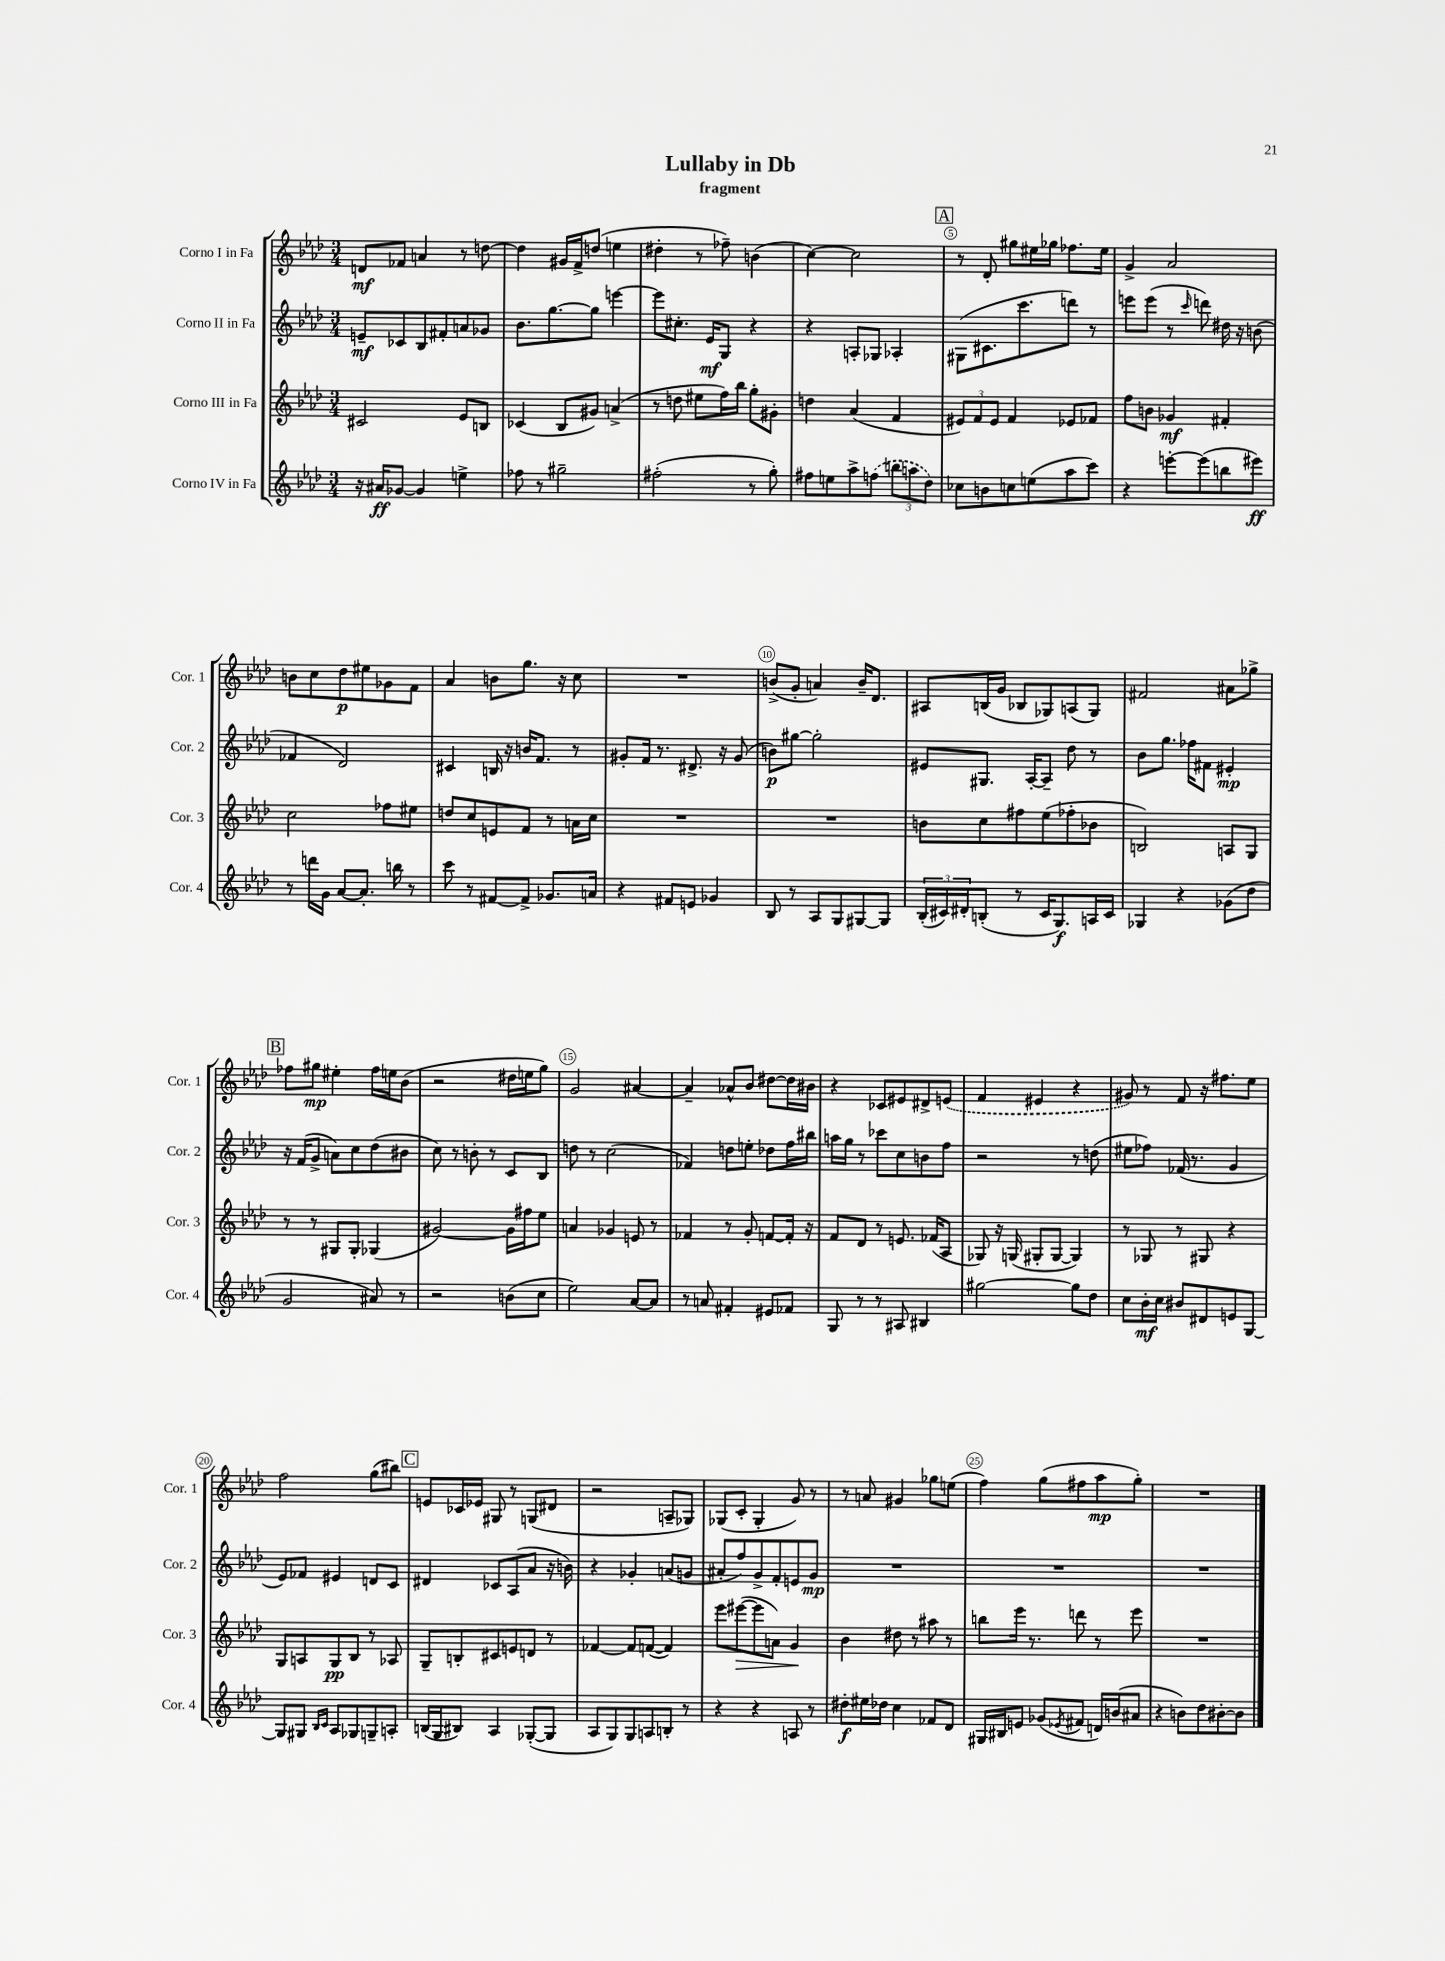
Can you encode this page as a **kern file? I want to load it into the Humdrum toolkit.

**kern	**kern	**kern	**kern
*staff4	*staff3	*staff2	*staff1
*clefG2	*clefG2	*clefG2	*clefG2
*k[b-e-a-d-]	*k[b-e-a-d-]	*k[b-e-a-d-]	*k[b-e-a-d-]
*M3/4	*M3/4	*M3/4	*M3/4
16r	2c#/	8e~/L	8d/L
16a#/LK	.	.	.
[8g-/J	.	8c-/	8f-/J
4g-/]	.	8B-/	4a/
.	.	8f#'/	.
4ee^\	8e-/L	8a/	8r
.	8B/J	8g-/J	[8dd\
=	=	=	=
8ff-\	(4c-/	8.b-\L	4dd\]
8r	.	.	.
.	.	[8.gg\	.
2gg#~\	8B-/L	.	16g#/LL
.	.	.	16f^/J
.	8g#/J)	8gg\]J	(8dd/J
.	(4a^/	[4eee\	4ee\
=	=	=	=
(2ff#'\	8r	8eee\]L	4dd#'\
.	8dd\	8.cc#'\J	.
.	8ee#\L	.	8r
.	.	16e-/LK	.
.	16ff\L)	8G/J	8ff-~\)
.	16bb-\JJ	.	.
8r	8gg'\L	4r	(4b\
8gg'\)	8g#'\J	.	.
=	=	=	=
8ff#\L	4dd\	4r	[4cc\)
8ee\	.	.	.
8aa-^\	(4a-/	8A'/L	2cc\]
(8ff\J	.	8G-/J	.
12bb\L	4f/	4A-'/	.
12aa\	.	.	.
12dd-\J)	.	.	.
=	=	=	=
8cc-\L	12e#/L)	(8G#\L	8r
.	12f/	.	.
8b\	.	8.c#\	8d-'/
.	12e#/J	.	.
8cc\	4f/	.	8gg#\L
.	.	8.ccc\	.
(8ee\	.	.	16ee#\L
.	.	.	16gg-\JJ
8aa-\	8e-/L	8ddd\J)	8.ff-\L
8ccc\J)	8f-/J	8r	.
.	.	.	16ee#\Jk
=	=	=	=
4r	8ff\L	8eee\L	4g^/
.	8b\J	(8eee\J	.
[8eee'\L	4g-/	8r	2a-/
.	.	16qqccc/	.
(8eee\]	.	8ddd\)	.
8bb\	4f#'/	16dd#\	.
.	.	16r	.
8eee#\J)	.	(8b\	.
=	=	=	=
8r	2cc\	4f-/	8b\L
16ddd\LL	.	.	8cc\
16g\JJ	.	.	.
[8a-/L	.	2d-/)	8dd-\
8.a-'/]J	.	.	8ee#\
.	8ff-\L	.	8g-\
16bb\	.	.	.
8r	8ee#\J	.	8f\J
=	=	=	=
8ccc\	8dd/L	4c#/	4a-/
8r	8cc/	.	.
[8f#/L	8e/	16B/	8b\L
.	.	16r	.
8f#^/]J	8f/J	16b/LK	8.gg\J
.	.	8.f/J	.
8.g-/L	8r	.	.
.	.	.	16r
.	16a\LL	8r	8cc\
16a/Jk	16cc\JJ	.	.
=	=	=	=
4r	2.r	8g#'/L	2.r
.	.	16f/Jk	.
.	.	8.r	.
8f#/L	.	.	.
8e/J	.	8.d#^/	.
4g-/	.	.	.
.	.	16r	.
.	.	(8g#/	.
=	=	=	=
8B-/	2.r	8b\L)	(8b^/L
8r	.	[8gg#\J	8g'/J
8A-/L	.	2gg#'\]	4a/)
8G/	.	.	.
[8G#/	.	.	16b~/LK
.	.	.	8.d-/J
8G#/]J	.	.	.
=	=	=	=
(24B-'/LL	8b\L	8e#/L	8A#/L
24c#/)	.	.	.
24d#'/J	.	.	.
(8B'/J	8cc\	8.G#/J	(16B/L
.	.	.	16g/JJ
8r	8ff#\	.	8B-/L
.	.	[16A-'/LK	.
16c#/LK	(8ee-\	8A-~/]J	8G-/)
8.G/)	.	.	.
.	8ff-'\	8dd-\	(8A/
16A/L	8b-\J	8r	8G-/J)
16c#/JJ	.	.	.
=	=	=	=
4G-/	2B/)	8b-\L	2f#/
.	.	8.gg\J	.
4r	.	.	.
.	.	16ff-\LK	.
.	.	8f#\J	.
(8g-\L	8A/L	4e#'/	8a#\L
8dd-\J	8G/J	.	8gg-^\J
=	=	=	=
2g/	8r	16r	8ff-\L
.	.	(16f/LK	.
.	8r	8g^/J	8gg#\J
.	8G#/L	8a\L)	4ee#'\
.	8G#'/J	8cc\	.
8a#/)	(4G-/	(8dd-\	16ff-\LL
.	.	.	16ee\J
8r	.	8b#\J	(8b-\J
=	=	=	=
2r	[2g#/)	8cc\)	2r
.	.	8r	.
.	.	8b'\	.
.	.	8r	.
(8b\L	16g#\]LL	8c/L	16dd#\LL
.	16ff#\J	.	16ee\J
8cc\J	8ee-\J	8B-/J	8gg\J)
=	=	=	=
2ee-\)	4a/	8dd\	2g/
.	.	8r	.
.	4g-/	(2cc\	.
[8a-/L	8e/	.	[4a#/
8a-/]J	8r	.	.
=	=	=	=
8r	4f-/	4f-/)	4a#~/]
8a/	.	.	.
4f#'/	8r	8dd\L	8a-^^/L
.	8g'/	8ee'\J	8b-/J
8e#/L	[8f/L	8dd-\L	[8dd#\L
8f-/J	16f'/]Jk	16ff\L	16dd#\]L
.	16r	16bb#\JJ	16b#\JJ
=	=	=	=
8G/	8f/L	16aa\LL	4r
.	.	16gg\JJ	.
8r	8d-/J	8r	.
8r	8r	8ccc-\L	8c-/L
8A#/	8.e/	8cc\	8e#/
4B#/	.	8b\	8d#^/
.	(16f-/LK	.	.
.	8A-/J	8ff\J	(8e/J
=	=	=	=
[2gg#\	8G-/)	2r	4f/
.	16r	.	.
.	(16G/	.	.
.	8G#'/L	.	4e#/
.	[8G#/J	.	.
8gg#\]L	4G#/])	8r	4r
8dd-\J	.	(8dd\	.
=	=	=	=
8cc\L	8r	8ee#\L	8g#/)
16b-'\L	8G-/	8ff-\J)	8r
16cc\JJ	.	.	.
8b#/L	8r	(16f-/	8f/
.	.	8.r	.
8d#/	8G#/	.	16r
.	.	.	8.ff#\L
8e/	4r	4g/	.
[8G/J	.	.	8ee-\J
=	=	=	=
8G/]L	8G/L	8e-/L)	2ff\
8G#/J	8A/	8f-/J	.
16qqB-/LL	.	.	.
16qqc/JJ	.	.	.
8A-/L	8G/	4e#/	.
8G-/	8B-/J	.	.
8G~/	8r	8d/L	(8gg\L
8A'/J	8A-/	8c/J	8bb#\J)
=	=	=	=
(16B/LL	8G~/L	4d#/	8e/L
16G/J	.	.	.
8B#/J)	8B'/	.	16c-/L
.	.	.	16e-/JJ
4A-/	8c#/	8c-/L	8G#/
.	8e/	(8A-/	8r
([8G-'/L	8d/J	8a-/J	(8G/L
8G-/]J	8r	16r	8d#/J
.	.	16b\)	.
=	=	=	=
8A-/L	[4f-/	4r	2r
8G/)	.	.	.
8G/	8f-/]L	4g-'/	.
8A/	([8f/J	.	.
8B'/J	4f/])	(8a/L	8A~/L
8r	.	8g/J	8G-/J)
=	=	=	=
4r	8eee-\L	8a#'/L	(8G-/L
.	([8eee#\	8ff/)	8c'/J
4r	8eee#\]	8g^/	4G-'/
.	8a\J)	8f'/	.
8A/	4g/	8e/	8g/)
8r	.	8g/J	8r
=	=	=	=
8dd#'\L	4b-\	2.r	8r
16ee#\L	.	.	8a/
16dd-\JJ	.	.	.
4cc\	8dd#\	.	4g#/
.	8r	.	.
8f-/L	8aa#\	.	8gg-\L
8d-/J	8r	.	(8ee\J
=	=	=	=
16G#/LL	8bb\L	2.r	4ff\)
16B#/J	.	.	.
8e/J	16eee-\Jk	.	.
.	8.r	.	.
(8g-/L	.	.	(8gg\L
8qe-/	.	.	.
8f#/J	8ddd\	.	8ff#\
16d/LL)	8r	.	8aa-\
(16b/J	.	.	.
8a#/J	8eee-\	.	8gg'\J)
=	=	=	=
4r	2.r	2.r	2.r
8b\L)	.	.	.
8dd-\	.	.	.
[8b#'\	.	.	.
8b#\]J	.	.	.
==	==	==	==
*-	*-	*-	*-
